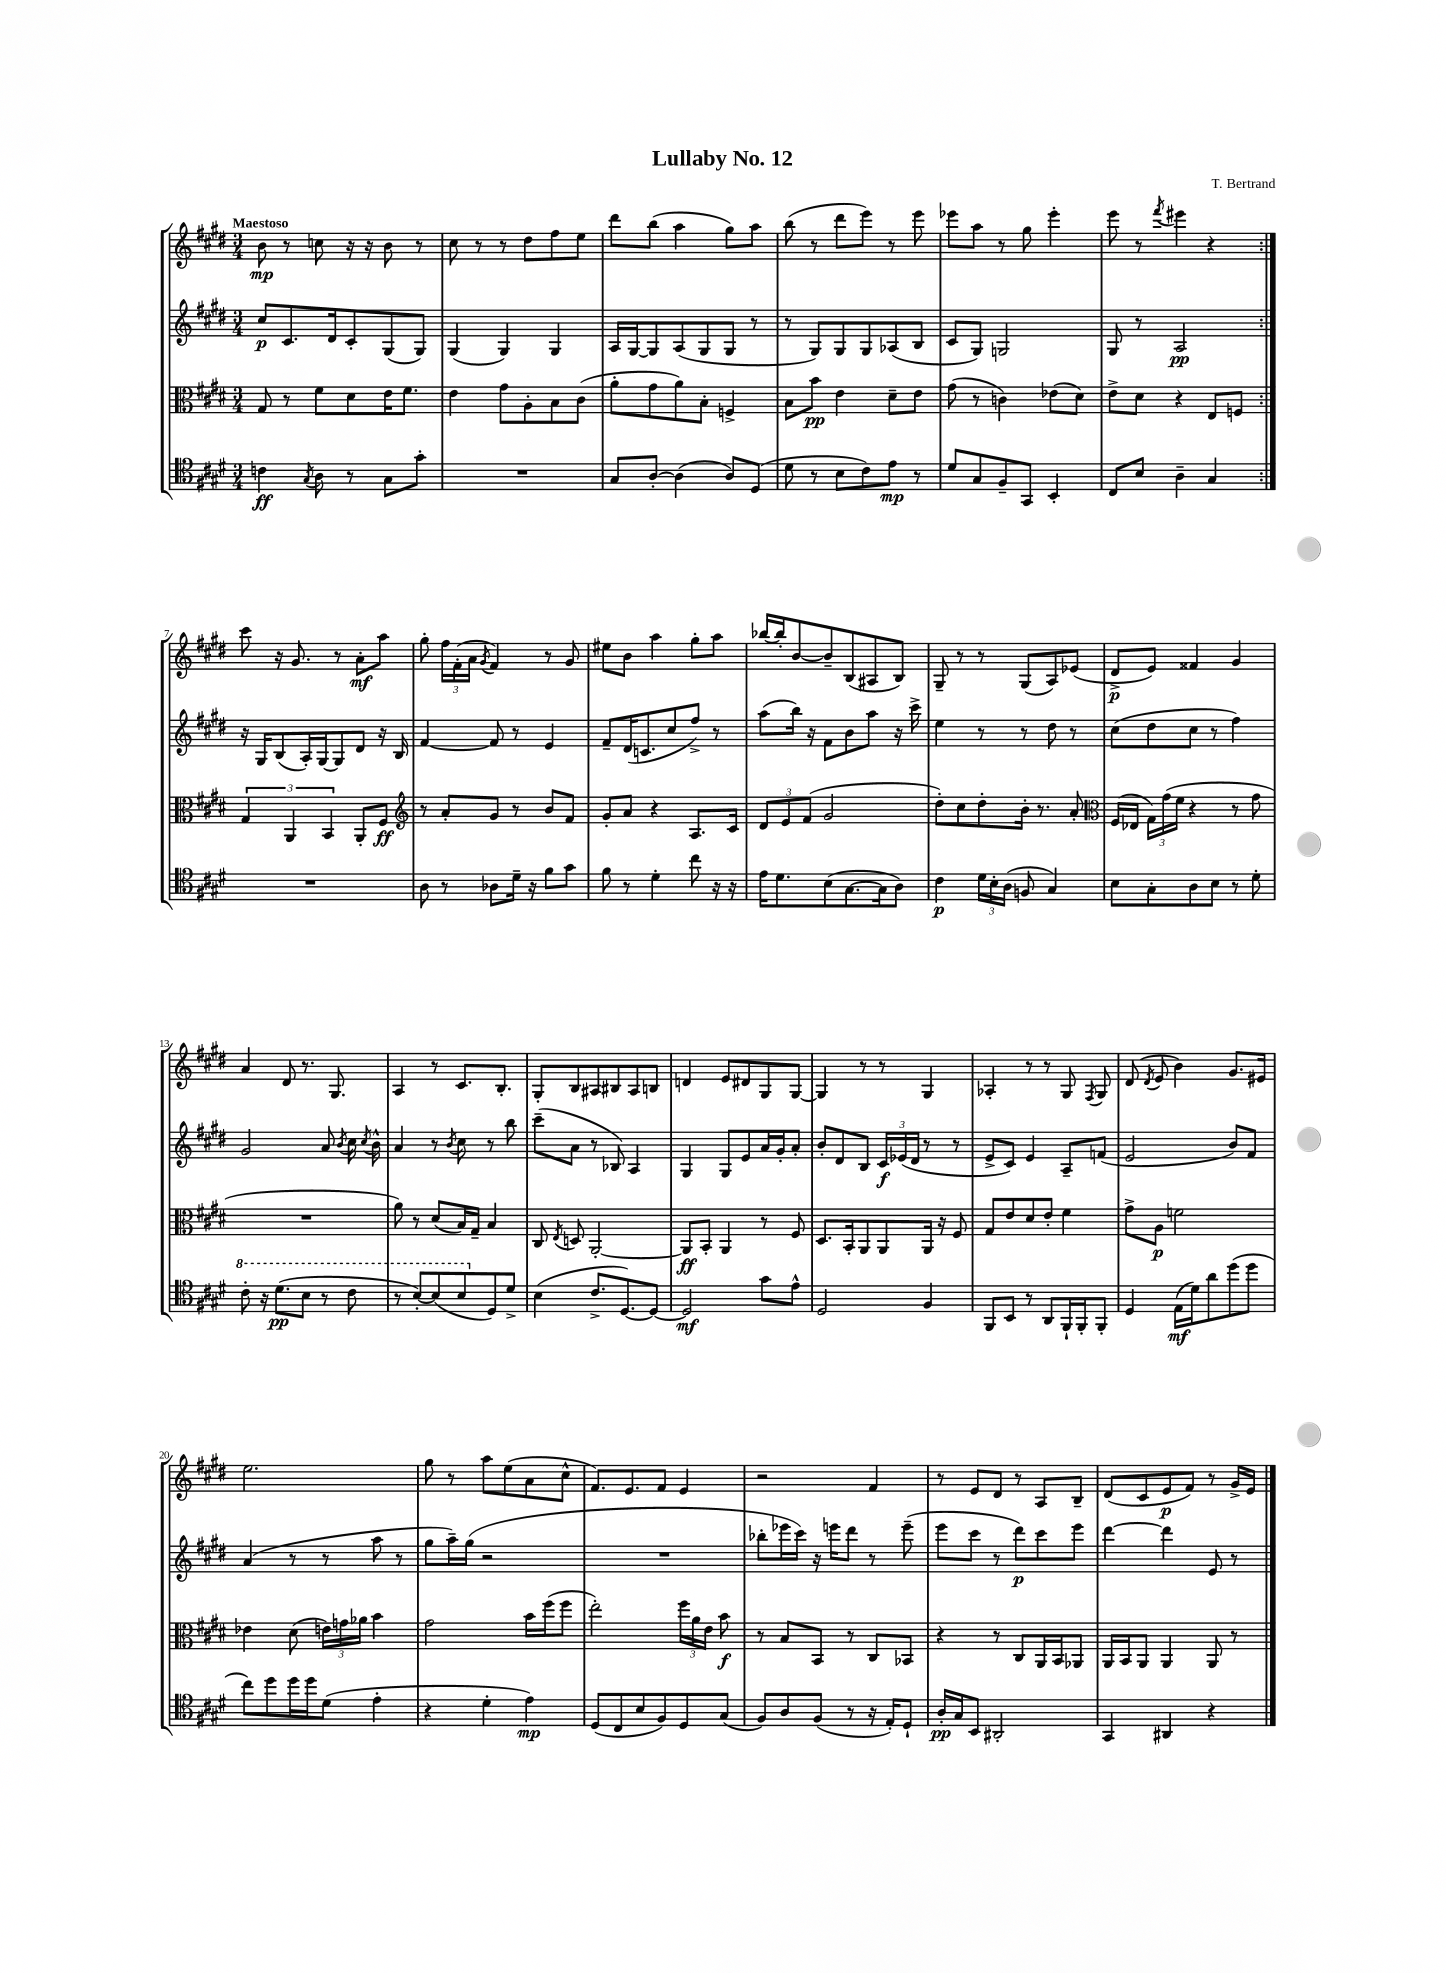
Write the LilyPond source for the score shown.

\header { title = "Lullaby No. 12" composer = "T. Bertrand" }
<<
\new StaffGroup <<
\new Staff = "s0" {
    \clef treble \key e \major \numericTimeSignature \time 3/4 \tempo "Maestoso"
    \autoBeamOff \repeat volta 2 { b'8\mp r8 c''8 r16 r16 b'8 r8 |
    cis''8 r8 r8 dis''8[ fis''8 e''8] |
    dis'''8[ b''8]( a''4 gis''8[) a''8] |
    b''8( r8 dis'''8[ e'''8]) r8 e'''8 |
    ees'''8[ a''8] r8 gis''8 ees'''4-. |
    e'''8 r8 \acciaccatura { fis'''8 } eis'''4 r4 | }
    cis'''8 r16 gis'8. r8 a'8[-.\mf a''8] |
    gis''8-. \tuplet 3/2 { fis''16[ fis'16-.( a'16] } \acciaccatura { gis'8 } fis'4) r8 gis'8 |
    eis''8[ b'8] a''4 gis''8[-. a''8] |
    bes''16[~ bes''16-. b'8~ b'8-- b8( ais8 b8]) |
    gis8-- r8 r8 gis8[( a8) ees'8]( |
    dis'8[->\p e'8]) fisis'4 gis'4 |
    a'4 dis'8 r8. gis8. |
    a4 r8 cis'8.[ b8.]-. |
    gis8[-. b8 ais8 bis8 ais8 b8] |
    d'4 e'8[ dis'8 gis8 gis8]~ |
    gis4 r8 r8 gis4 |
    aes4-. r8 r8 gis8 \acciaccatura { fis8 } gis8 |
    dis'8( \acciaccatura { dis'8 } e'8 b'4) gis'8.[ eis'16] |
    e''2. |
    gis''8 r8 a''8[ e''8( a'8 cis''8]-^ |
    fis'8.[) e'8. fis'8] e'4 |
    r2 fis'4 |
    r8 e'8[ dis'8] r8 a8[ b8]-- |
    dis'8[( cis'8 e'8\p fis'8]) r8 gis'16[-> e'16] \bar "|." |
}
\new Staff = "s1" {
    \clef treble \key e \major \numericTimeSignature \time 3/4
    \autoBeamOff \repeat volta 2 { cis''8[\p cis'8. dis'16 cis'8-. gis8( gis8]) |
    gis4( gis4) gis4 |
    a16[ gis16~ gis8 a8( gis8 gis8] r8 |
    r8 gis8[) gis8 gis8 aes8( b8] |
    cis'8[ gis8]) g2 |
    gis8 r8 a2\pp | }
    r16 gis16[ b8( a16-.) gis16~ gis8 dis'8] r16 b16 |
    fis'4~ fis'8 r8 e'4 |
    fis'8[-- dis'16( c'8. cis''8 fis''8]->) r8 |
    a''8[( b''16]) r16 fis'8[ b'8 a''8] r16 cis'''16-> |
    e''4 r8 r8 dis''8 r8 |
    cis''8[( dis''8 cis''8] r8 fis''4) |
    gis'2 a'8 \acciaccatura { b'8 } cis''16 \acciaccatura { cis''8 } b'16-^ |
    a'4 r8 \acciaccatura { b'8 } cis''8 r8 b''8 |
    cis'''8[--( a'8] r8 bes8) a4 |
    gis4 gis8[ e'8 a'16 gis'16-. a'8]-. |
    b'8[-. dis'8 b8] \tuplet 3/2 { cis'16[\f ees'16( dis'16] } r8 r8 |
    e'8[-> cis'8]) e'4 a8[-- f'8]( |
    e'2 b'8[) fis'8] |
    a'4( r8 r8 a''8 r8 |
    gis''8[ a''16--) gis''16]( r2 |
    R2. |
    bes''8[-. ees'''16 cis'''16]) r16 e'''16[ dis'''8] r8 e'''8--( |
    e'''8[ cis'''8] r8 dis'''8[\p) cis'''8 e'''8] |
    dis'''4~ dis'''4 e'8 r8 \bar "|." |
}
\new Staff = "s2" {
    \clef alto \key e \major \numericTimeSignature \time 3/4
    \autoBeamOff \repeat volta 2 { gis8 r8 fis'8[ dis'8 e'16 fis'8.] |
    e'4 gis'8[ a8-. b8 cis'8]( |
    a'8[-. gis'8 a'8) b8]-. f4-> |
    b8[ b'8]\pp e'4 dis'8[-- e'8] |
    gis'8( r8 c'4) ees'8[( dis'8]) |
    e'8[-> dis'8] r4 e8[ f8] | }
    \tuplet 3/2 { gis4 a,4 b,4 } a,8[-. fis8]\ff |
    \clef treble r8 a'8[-. gis'8] r8 b'8[ fis'8] |
    gis'8[-. a'8] r4 a8.[ cis'16] |
    \tuplet 3/2 { dis'8[ e'8 fis'8]( } gis'2 |
    dis''8[-.) cis''8 dis''8-. b'16]-. r8. a'8-. |
    \clef alto fis16[( ees16] \tuplet 3/2 { gis16[) gis'16( fis'16] } r4 r8 gis'8 |
    R2. |
    a'8) r8 dis'8[( b16) gis16]-- b4 |
    cis8 \acciaccatura { e8 } d8 a,2~-. |
    a,8[\ff b,8]-. a,4 r8 fis8 |
    dis8.[ b,16-. a,8 a,8 a,16] r16 fis8 |
    gis8[ e'8 dis'8 e'8]-. fis'4 |
    gis'8[-> a8]\p f'2 |
    ees'4 dis'8( \tuplet 3/2 { e'16[) g'16 aes'16] } b'4 |
    gis'2 b'16[ fis''16( fis''8] |
    e''2-.) \tuplet 3/2 { fis''16[ a'16 e'16] } b'8\f |
    r8 b8[ b,8] r8 cis8[ bes,8] |
    r4 r8 cis8[ a,16 b,16 aes,8] |
    a,16[ b,16 a,8] a,4 a,8 r8 \bar "|." |
}
\new Staff = "s3" {
    \clef tenor \key e \major \numericTimeSignature \time 3/4
    \autoBeamOff \repeat volta 2 { c'4\ff \acciaccatura { gis8 } a8 r8 gis8[ gis'8]-. |
    R2. |
    gis8[ a8]~-. a4( a8[) dis8]( |
    dis'8 r8 b8[ cis'8) e'8]\mp r8 |
    dis'8[ gis8 fis8-- gis,8] b,4-. |
    cis8[ b8] a4-- gis4 | }
    R2. |
    a8 r8 aes8[ dis'16]-- r16 fis'8[ gis'8] |
    fis'8 r8 dis'4-. cis''8 r16 r16 |
    e'16[ dis'8. b8( gis8.~ gis16 a8]) |
    cis'4\p \tuplet 3/2 { dis'16[ b16-. a16]( } f8 gis4) |
    b8[ gis8-. a8 b8] r8 dis'8-. |
    \ottava #1 cis''8-. r16 dis''8.[\pp( b'8] r8 cis''8 |
    r8 b'8[~-.) b'8( b'8 \ottava #0 dis8) dis'8]-> |
    b4( cis'8.[-> dis8.~) dis8]~ |
    dis2\mf gis'8[ e'8]-^ |
    dis2 fis4 |
    fis,8[ b,8] r8 a,8[ fis,16-! fis,16-. fis,8]-. |
    dis4 e16[\mf( dis'16) a'8 dis''8( dis''8] |
    cis''8[) dis''8 dis''16 dis''16 dis'8]( e'4-. |
    r4 dis'4-. e'4\mp) |
    dis8[( cis8 b8 fis8) dis8 gis8]( |
    fis8[) a8 fis8]( r8 r16 e16[-.) dis8]-! |
    a16[-.\pp gis16 b,8] ais,2-. |
    gis,4 ais,4 r4 \bar "|." |
}
>>
>>
